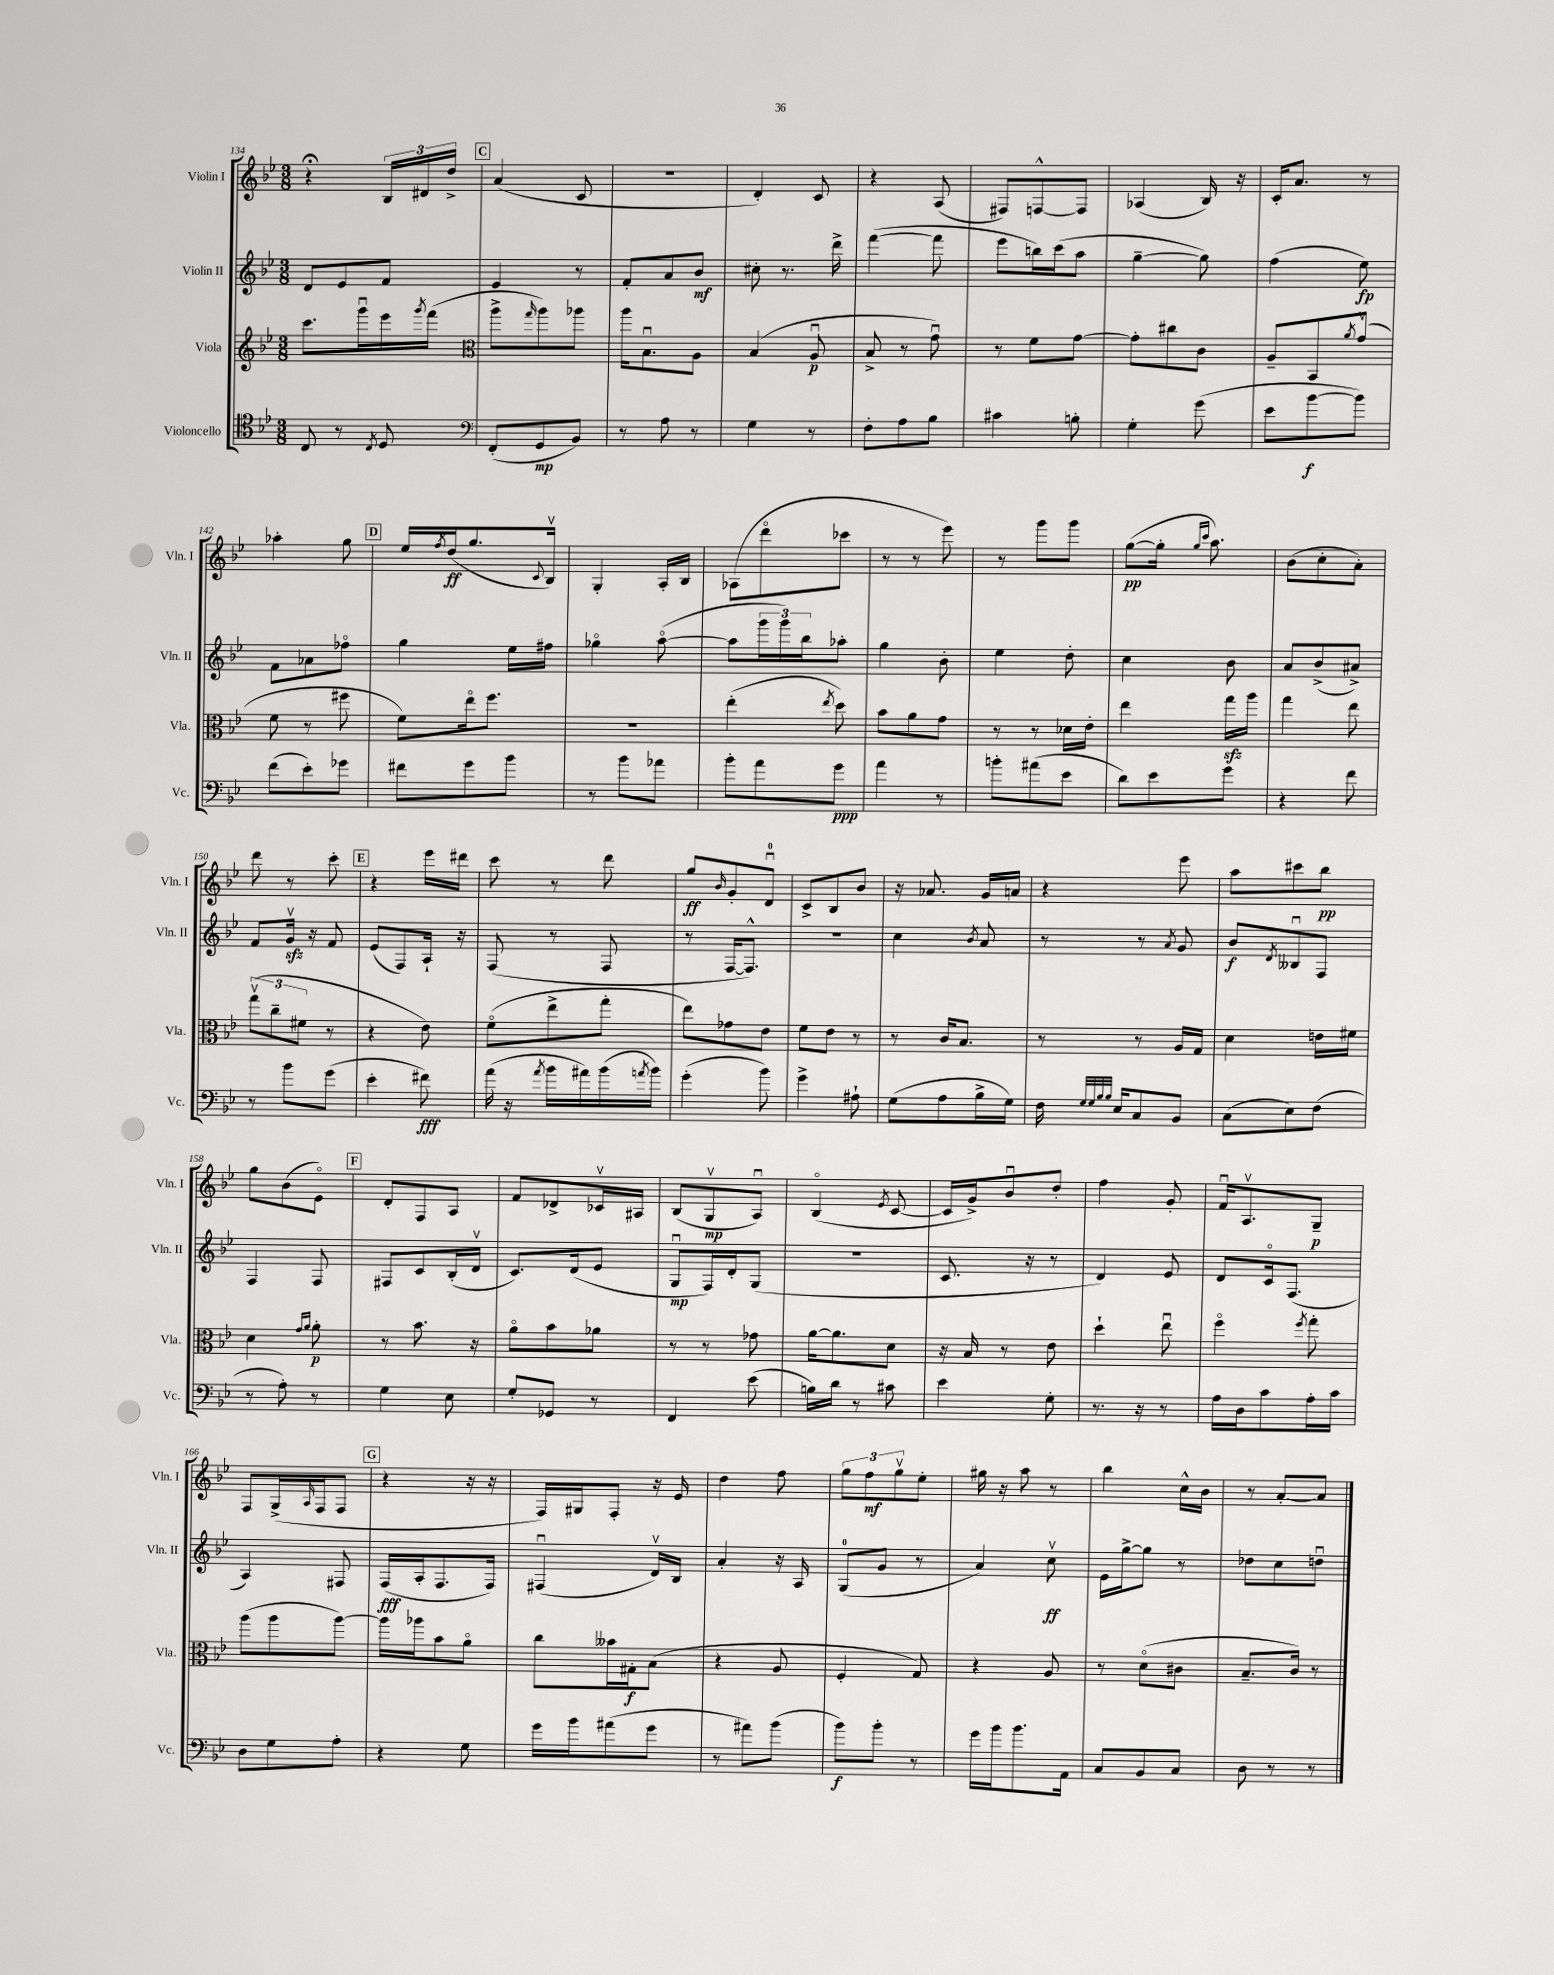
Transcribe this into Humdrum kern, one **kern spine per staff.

**kern	**kern	**kern	**kern
*staff4	*staff3	*staff2	*staff1
*clefC4	*clefG2	*clefG2	*clefG2
*k[b-e-]	*k[b-e-]	*k[b-e-]	*k[b-e-]
*M3/8	*M3/8	*M3/8	*M3/8
8C	8.ccc	8d	4r;
8r	.	8e-	.
.	16gggu	.	.
8qC	.	.	.
8D	16eee-	8f	24B-
.	.	.	24d#
.	8qggg	.	.
.	(16fff	.	.
.	.	.	24dd^
=	=	=	=
*clefF4	*clefC3	*	*
(8FF'	8aa^	4e-	(4a
.	16qqgg	.	.
8GG	8aa)	.	.
8BB-)	8aa-	8r	8c
=	=	=	=
8r	16aa	8f'	4.r
.	8.B-u	.	.
8A	.	8a	.
8r	8A	8b-	.
=	=	=	=
4G	(4B-	8cc#'	4d')
.	.	8.r	.
8r	8Au	.	8c
.	.	16ddd^	.
=	=	=	=
8F'	8B-^	([4fff	4r
8A	8r	.	.
8B-	8gu)	8fff]	(8A
=	=	=	=
4c#	8r	8eee-	8F#)
.	8f	16bb)	[8F^^
.	.	(16ccc	.
8B'	[8g	8aa	8F]
=	=	=	=
4G'	8g']	[4gg~	(4A-
.	8cc#	.	.
(8g	8c	8gg])	16B-)
.	.	.	16r
=	=	=	=
8e-	8A~	(4ff	16c'
.	.	.	8.a
[8b-	8BB-	.	.
.	8qa	.	.
8b-])	(8gv	8ee-)	8r
=	=	=	=
(8f	8f	8f	4aa-'
8e-')	8r	8a-	.
8g-	8ff#	8ff-o	8gg
=	=	=	=
8f#	8f)	4gg	16ee-
.	.	.	8qff
.	.	.	(16dd
8g	16ee-o	.	8.gg
.	8.ff	.	.
8b-	.	16ee-	.
.	.	.	8qqc
.	.	16ff#	16B-v)
=	=	=	=
8r	4.r	4gg-o	4G'
8b-	.	.	.
8a-	.	([8aao	16A'
.	.	.	16B-
=	=	=	=
8b-'	(4ee-'	8aa]	(8A-
8a	.	24ggg	8dddo
.	.	24ggg)	.
.	.	24bb-	.
.	8qee-	.	.
8g	8dd)	8aa-'	8ccc-
=	=	=	=
4a	8b-	4gg	8r
.	8a	.	8r
8r	8g	8b-'	8eee-)
=	=	=	=
8b'	8r	4ee-	8r
(8a#	8r	.	8ggg
8e-	16d-	8dd'	8ggg
.	16e-'	.	.
=	=	=	=
8d)	4ee-	4cc	([8gg
8e-	.	.	16gg']
.	.	.	16qqgg
.	.	.	16qqccc
.	.	.	8.aa)
8g	16gg	8b-	.
.	16aa	.	.
=	=	=	=
4r	4gg	8a	(8b-
.	.	(8b-^	8cc'
8f	8ee-	8a#^)	8a')
=	=	=	=
8r	(12ggv	8f	8ddd
.	12cc~	.	.
8b-	.	16gv	8r
.	12f#	.	.
.	.	16r	.
(8g	8r	8f	8ccc'
=	=	=	=
4e-'	4r	(8e-	4r
.	.	8F)	.
8f#)	8e-)	16A`	16eee-
.	.	16r	16ddd#
=	=	=	=
(16a	(8fo	(8F	8ccc
16r	.	.	.
8qa	.	.	.
16b-	8ee-^	8r	8r
16a#)	.	.	.
(16b-	8gg'	8F	8ddd
8qa	.	.	.
16b-)	.	.	.
=	=	=	=
(4g'	8ee-)	8r	8gg
.	.	.	16qqb-
.	8g-	[16F	8g'
.	.	8.F^^])	.
8b-)	8e-	.	8du
=	=	=	=
4g^	8f	4.r	8c^
.	8e-	.	8B-
8A#`	8r	.	8b-
=	=	=	=
(8G	8r	4cc	16r
.	.	.	8.a-
8A	16c	.	.
.	8.B-	.	.
.	.	8qb-	.
16B-^	.	8a	16g
16G)	.	.	16a
=	=	=	=
16F	8r	8r	4r
32qqG	.	.	.
32qqG	.	.	.
32qqB-	.	.	.
32qqB-	.	.	.
16E-	.	.	.
8C	8r	8r	.
.	.	8qa	.
8BB-	16A	8g	8eee-
.	16G	.	.
=	=	=	=
(8C	4d	8b-	8aa
.	.	8qd	.
8E-)	.	8B--u	8ccc#
(8F	16e	8F	8bb-
.	16f#	.	.
=	=	=	=
8r	4d	4F	8gg
8A')	.	.	(8b-
.	16qqg	.	.
.	16qqa	.	.
8r	8a'	8F	8e-o)
=	=	=	=
4G	8r	8F#	8d'
.	8.b-	8c	8F
8E-	.	(16B-'	8A
.	16r	16dv	.
=	=	=	=
8G'	8ao	8.c)	8f
8GG-	8b-	.	8d-^
.	.	(16d	.
8r	8a-	8e-	16c-v
.	.	.	16A#
=	=	=	=
4FF	8r	8Gu	(8B-
.	8r	16F)	8Gv
.	.	16d'	.
(8e-	8g-	(8G	8Au)
=	=	=	=
16B)	[16a	4.r	(4B-o
16d	8.a]	.	.
8r	.	.	.
.	.	.	8qe-
8c#	8d	.	[8c
=	=	=	=
4e-	16r	8.c	16c]
.	16B-	.	16g^)
.	8r	.	8b-u
.	.	16r	.
8G'	8e-	8r	8dd'
=	=	=	=
8.r	4dd`	4d)	4ff
16r	.	.	.
8r	8ee-u	8e-	8g'
=	=	=	=
16A	4ffo	8d	16fu
16D	.	.	8.Av
8c	.	16co	.
.	.	(8.F	.
.	8qff	.	.
16A'	8gg'	.	8G~
16c	.	.	.
=	=	=	=
8D	(8aa	4A)	8F
8G	8aa	.	(16G^
.	.	.	16qqA
.	.	.	16F
8A'	[8aa)	8F#	8F
=	=	=	=
4r	16aa]	(16F	4r
.	16aa-	16A'	.
.	8b-	8.F	.
8G	8ao	.	16r
.	.	16F)	16r
=	=	=	=
16g	8cc	(4F#u	16F)
16b-	.	.	16G#
(8a#	16b--	.	8F'
.	16G#'	.	.
8g	(8B-	16dv)	16r
.	.	16B-	16e-
=	=	=	=
8r	4r	4a'	4dd
8a#)	.	.	.
(8b-	8A	16r	8ff
.	.	16A	.
=	=	=	=
8b-)	4F'	(8G	12gg
.	.	.	12ff
8b-'	.	8g	.
.	.	.	12ggv
8r	8G)	8r	8ee-'
=	=	=	=
16g	4r	4a)	16gg#
16b-	.	.	16r
8.b-	.	.	8aa
.	8A	8ccv	8r
16AA	.	.	.
=	=	=	=
8C	8r	16e-	4bb-
.	.	[16gg^	.
8BB-	(8do	8gg]	.
8C	8c#	8r	16cc^^
.	.	.	16b-
=	=	=	=
8D	8.B-~	8dd-	8r
8r	.	8cc	[8a'
.	16c)	.	.
8r	8r	8ddu	8a]
==	==	==	==
*-	*-	*-	*-
